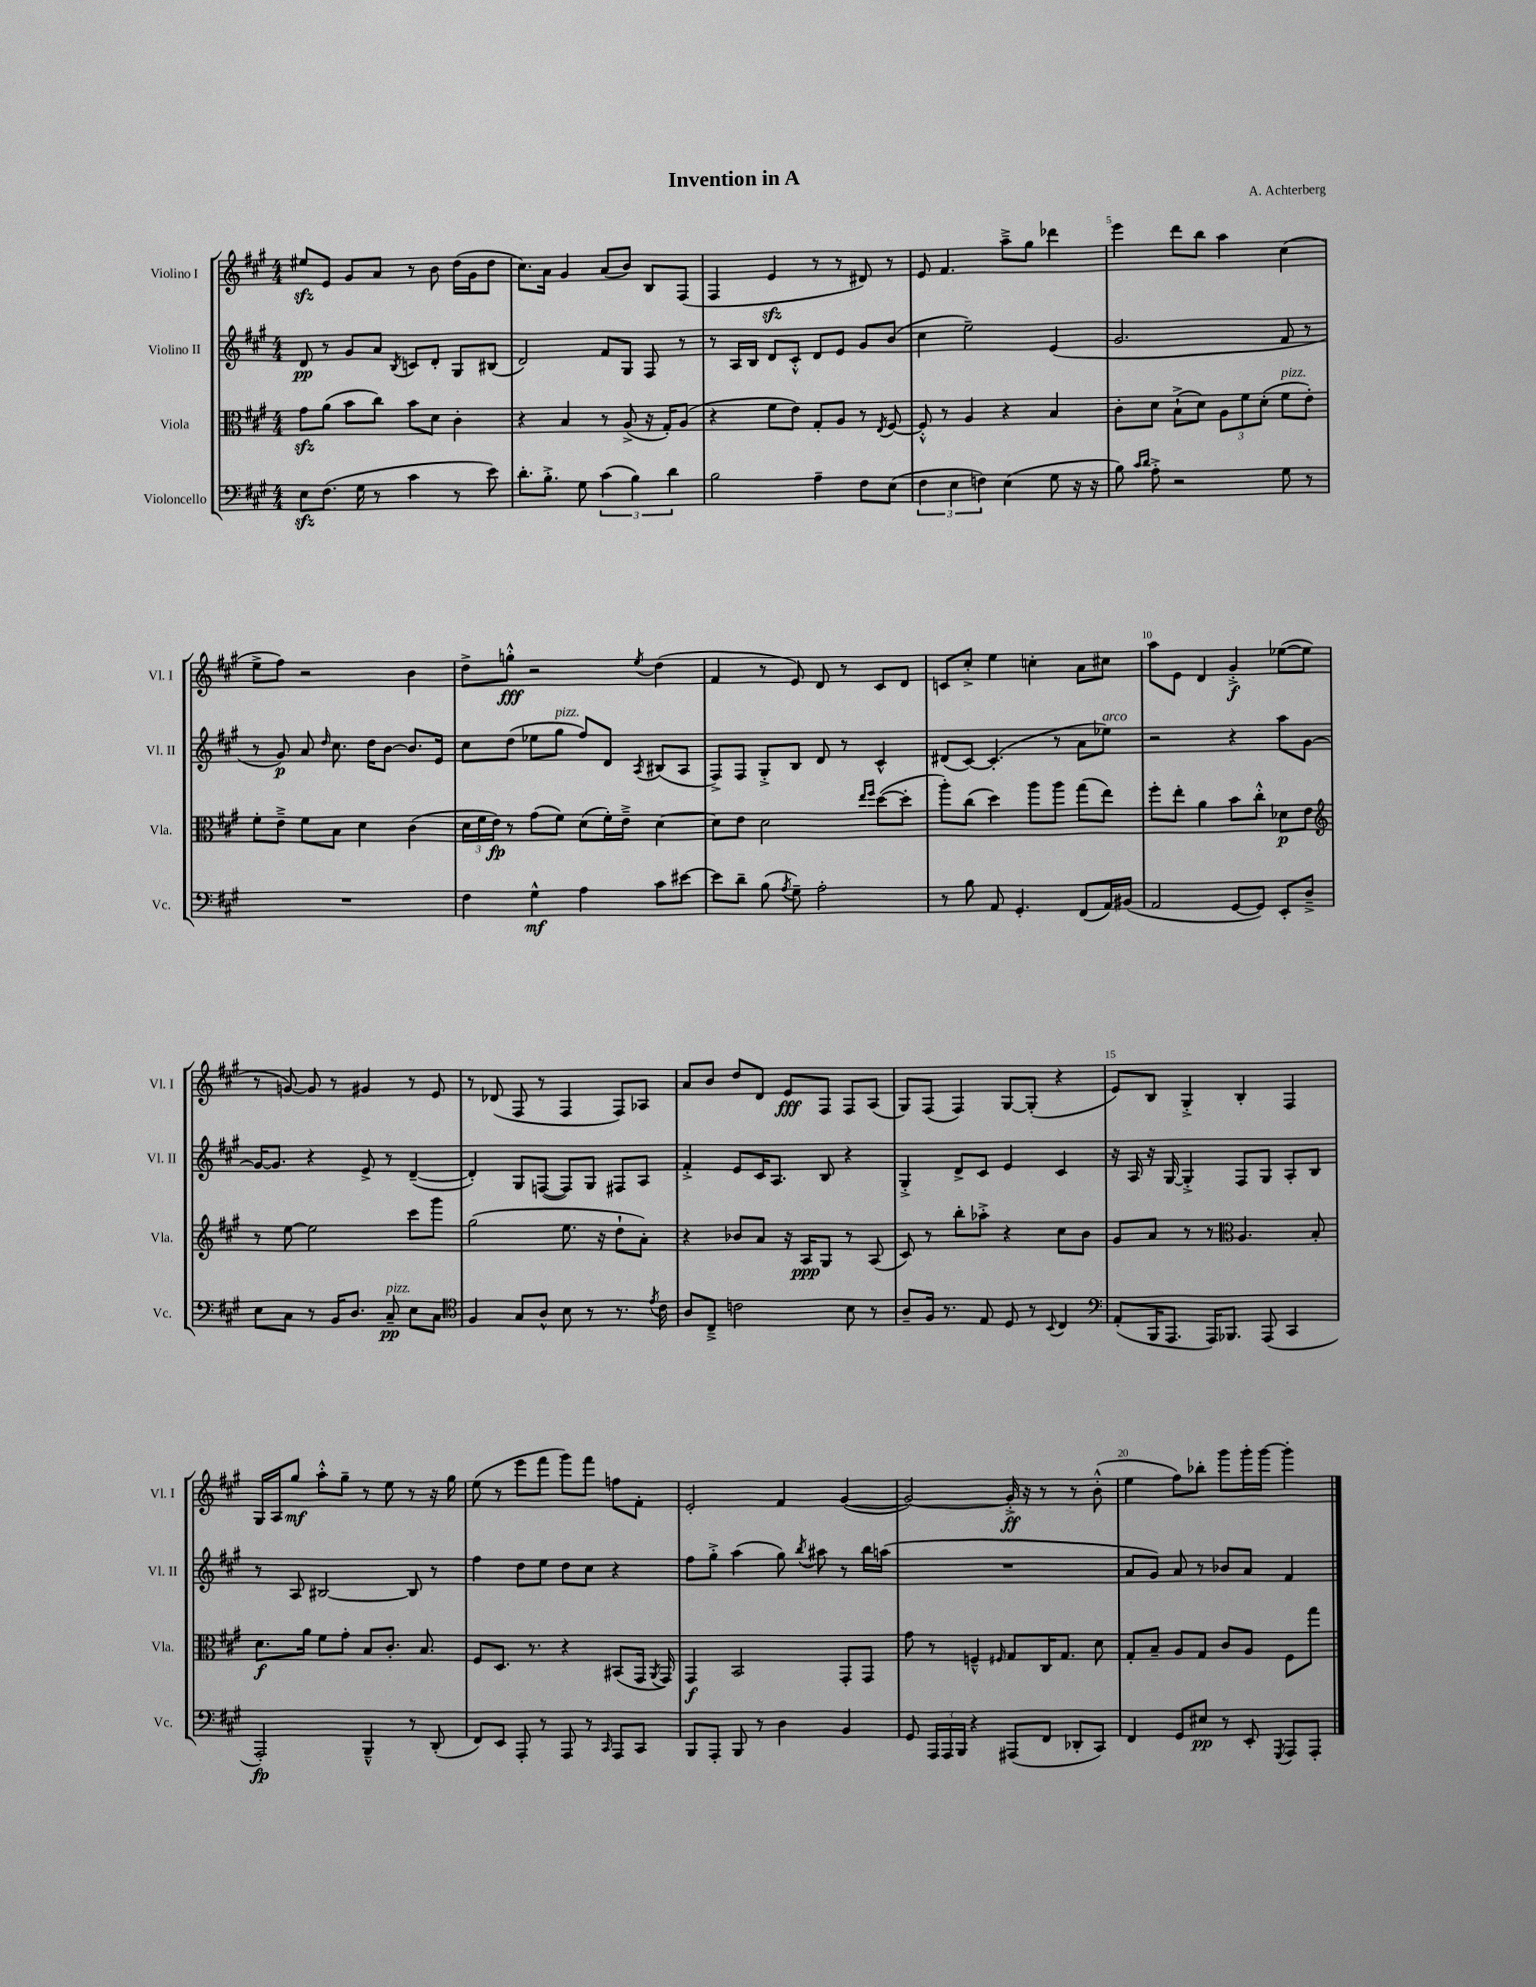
\header { title = "Invention in A" composer = "A. Achterberg" }
<<
\new StaffGroup <<
\new Staff = "s0" \with { instrumentName = "Violino I" shortInstrumentName = "Vl. I" } {
    \clef treble \key a \major \numericTimeSignature \time 4/4
    \autoBeamOff eis''8[\sfz e'8] gis'8[ a'8] r8 b'8 d''16[( gis'16 d''8] |
    cis''8.[) a'16] gis'4 a'8[( b'8]) b8[ fis8]( |
    fis4 e'4\sfz r8 r8 dis'8) r8 |
    e'8 fis'4. a''8[---> gis''8] des'''4 |
    e'''4 d'''8[ b''8] a''4 cis''4( |
    e''8[-> fis''8]) r2 b'4 |
    d''8[-> g''8]-.-^\fff r2 \acciaccatura { e''8 } d''4( |
    fis'4 r8 e'8) d'8 r8 cis'8[ d'8] |
    c'8[ cis''8]-.-> e''4 c''4-. a'8[ cis''8] |
    a''8[ e'8] d'4 gis'4-.->\f ees''8[~( ees''8] |
    r8 g'8~) g'8 r8 gis'4 r8 e'8 |
    r8 des'8( fis8 r8 fis4 fis8[) aes8] |
    a'8[ b'8] d''8[ d'8] e'8[\fff fis8] fis8[ a8]( |
    gis8[) fis8]( fis4) gis8[~ gis8]-.( r4 |
    e'8[) b8] gis4-.-> b4-. fis4 |
    gis16[ a16 gis''8]\mf a''8[-.-^ gis''8]-- r8 e''8 r8 r16 gis''16 |
    e''8( r8 e'''8[ fis'''8] gis'''8[) fis'''8] f''8[ fis'8]-. |
    e'2-. fis'4 gis'4~( |
    gis'2~) gis'16-.->\ff r16 r8 r8 b'8-.-^( |
    e''4 fis''8[) bes''8]-. gis'''8[ gis'''16-. gis'''16]~ gis'''4-. \bar "|." |
}
\new Staff = "s1" \with { instrumentName = "Violino II" shortInstrumentName = "Vl. II" } {
    \clef treble \key a \major \numericTimeSignature \time 4/4
    \autoBeamOff d'8\pp r8 gis'8[ a'8] \acciaccatura { b8 } c'8[ d'8]-. gis8[ bis8]( |
    d'2) fis'8[ gis8] fis8 r8 |
    r8 a16[ b16] d'8[ cis'8]-.-^ d'8[ e'8] gis'8[ b'8]( |
    cis''4 e''2--) e'4( |
    gis'2. fis'8 r8 |
    r8 gis'8\p) a'8 \grace { d''16 } cis''8. d''16[ b'8]~ b'8.[ e'16] |
    cis''8[ d''8]( ees''8[ gis''8]^\markup { \italic "pizz." } fis''8[) d'8] \acciaccatura { a8 } bis8[( a8] |
    fis8[->) fis8] gis8[-.-> b8] d'8 r8 cis'4-^ |
    dis'8[( cis'8]~) cis'4.-.( r8 a'8[ ees''8]^\markup { \italic "arco" }) |
    r2 r4 a''8[ gis'8]~ |
    gis'16[~ gis'8.] r4 e'8-> r8 d'4~--( |
    d'4-.) gis8[ f8]~( f8[) gis8] fis8[ a8] |
    fis'4-.-> e'8[ cis'16 a8.] b8 r4 |
    gis4-.-> d'8[-> cis'8] e'4 cis'4 |
    r16 a16 r16 gis16~ gis4-.-> fis8[ gis8] a8[-. b8] |
    r8 a8 bis2~ bis8 r8 |
    fis''4 d''8[ e''8] d''8[ cis''8] r4 |
    fis''8[ gis''8]-.-> a''4( gis''8) \acciaccatura { b''8 } ais''8 r8 b''16[ a''16]( |
    R1 |
    a'8[ gis'8]) a'8 r8 bes'8[ a'8] fis'4 \bar "|." |
}
\new Staff = "s2" \with { instrumentName = "Viola" shortInstrumentName = "Vla." } {
    \clef alto \key a \major \numericTimeSignature \time 4/4
    \autoBeamOff gis'8[\sfz a'8]( b'8[ cis''8]) b'8[ d'8] cis'4-. |
    r4 b4 r8 a8->( r16 gis16[-.) a8]( |
    r4 fis'8[ e'8]) gis8[-. a8] r8 \acciaccatura { e8 } fis8~ |
    fis8-.-^ r8 a4 r4 b4 |
    cis'8[-. d'8] b8[-!->( d'8]) \tuplet 3/2 { a8[ fis'8 d'8]-.( } fis'8[^\markup { \italic "pizz." } e'8]-.) |
    fis'8[-. e'8]---> fis'8[ b8] d'4 cis'4( |
    \tuplet 3/2 { d'16[ fis'16 e'16]\fp) } r8 gis'8[( fis'8]) d'8[( fis'16-.) e'16]---> d'4~ |
    d'8[ e'8] d'2 \grace { e''16[ fis''16] } d''8[~( d''8]-. |
    a''8[-.) cis''8]( d''4) a''8[ a''8] gis''8[( e''8]) |
    fis''8[-. e''8]-. a'4 b'8[ cis''8]-.-^ des'8[\p e'8] |
    \clef treble r8 e''8~ e''2 cis'''8[ gis'''8] |
    gis''2( e''8. r16 d''8[-! a'8]-.) |
    r4 bes'8[ a'8] r16 a16[\ppp gis8] r8 a8( |
    cis'8) r8 b''8[-. aes''8]-.-> r4 cis''8[ b'8] |
    gis'8[ a'8] r8 r8 \clef alto a4. b8-. |
    d'8.[\f a'16] fis'8[ gis'8]-. b8[ cis'8.]-. b8. |
    fis8[ d8.] r8. r4 bis,8[( gis,16] \acciaccatura { a,8 } gis,16) |
    gis,4\f b,2 gis,8[-. gis,8] |
    gis'8 r8 f4---^ \grace { fis16 } gis8[ cis16 gis8.] d'8 |
    gis8[-. b8]-- a8[ gis8] cis'8[ a8] fis8[ gis''8] \bar "|." |
}
\new Staff = "s3" \with { instrumentName = "Violoncello" shortInstrumentName = "Vc." } {
    \clef bass \key a \major \numericTimeSignature \time 4/4
    \autoBeamOff e8[\sfz fis8.]( gis16 r8 cis'4 r8 e'8) |
    d'8.[-. b8.]-.-> gis8 \tuplet 3/2 { cis'4( b4) d'4 } |
    b2 a4-- fis8[ e8]( |
    \tuplet 3/2 { fis4 e4 f4) } e4( gis8 r16 r16 |
    b8) \grace { cis'16[ d'16] } a8-.-> r2 gis8 r8 |
    R1 |
    fis4 gis4-^\mf a4 cis'8[ eis'8]~ |
    eis'8[ d'8]-- b8( \acciaccatura { a8 } gis8--) a2-. |
    r8 b8 a,8 gis,4.-. fis,8[( a,16) bis,16]( |
    a,2 gis,8[~ gis,8]) e,8[-. d8]---> |
    e8[ cis8] r8 b,16[ d8.] cis8--\pp^\markup { \italic "pizz." } e8[ cis8] |
    \clef tenor fis4 gis8[ a8]-^ b8 r8 r8. \acciaccatura { e'8 } cis'16 |
    a8[ cis8]---> c'2 b8 r8 |
    a8[-- fis16] r8. e8 d8 r8 \appoggiatura { b,8 } cis4 |
    \clef bass a,8[-.( b,,16 a,,8.] a,,16[) bes,,8.] a,,8( cis,4 |
    a,,2-.\fp) b,,4---^ r8 d,8-.( |
    fis,8[) e,8] a,,8-. r8 a,,8 r8 \grace { cis,16 } a,,8[ cis,8] |
    b,,8[ a,,8]-. b,,8 r8 d4 b,4 |
    gis,8 \tuplet 3/2 { a,,16[ a,,16 b,,16] } r4 ais,,8[( fis,8] des,8[-. cis,8]) |
    fis,4 gis,8[ eis8]\pp r8 e,8-. \acciaccatura { gis,,8 } a,,8[ a,,8]-. \bar "|." |
}
>>
>>
\layout { \context { \Score \override BarNumber.break-visibility = ##(#f #t #t) barNumberVisibility = #(every-nth-bar-number-visible 5) } }
